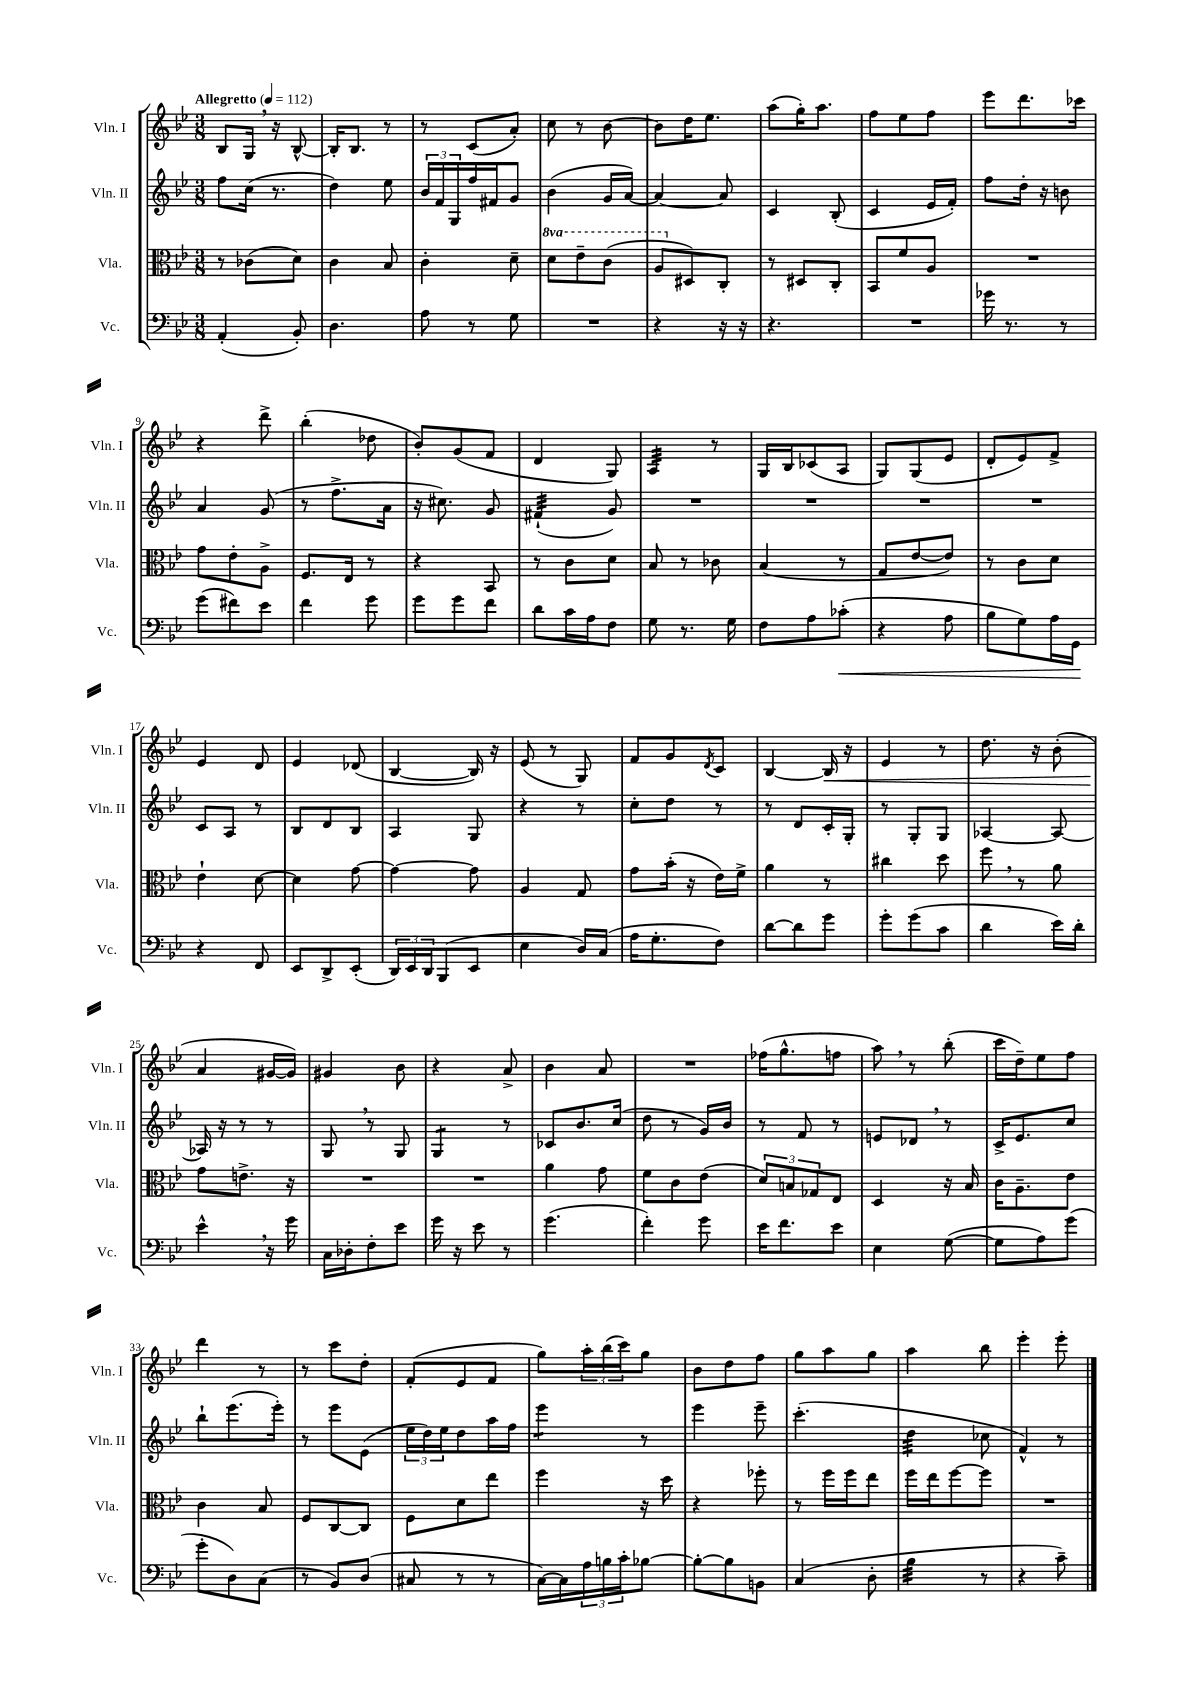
<<
\new StaffGroup <<
\new Staff = "s0" \with { instrumentName = "Vln. I" shortInstrumentName = "Vln. I" } {
    \clef treble \key bes \major \numericTimeSignature \time 3/8 \tempo "Allegretto" 4 = 112
    bes8 g16 \breathe r16 bes8~-^ |
    bes16-. bes8. r8 |
    r8 c'8( a'8-.) |
    c''8 r8 bes'8~ |
    bes'8 d''16 ees''8. |
    a''8( g''16-.) a''8. |
    f''8 ees''8 f''8 |
    ees'''8 d'''8. ces'''16 |
    r4 d'''8-> |
    bes''4-.( des''8 |
    bes'8-.) g'8( f'8 |
    d'4 g8) |
    a4:32 r8 |
    g16 bes16 ces'8( a8 |
    g8) g8( ees'8 |
    d'8-. ees'8) f'8-> |
    ees'4 d'8 |
    ees'4 des'8( |
    bes4~ bes16) r16 |
    ees'8( r8 g8) |
    f'8 g'8 \acciaccatura { d'8 } c'8 |
    bes4~ bes16\< r16 |
    ees'4 r8 |
    d''8. r16 bes'8-.( |
    a'4\! gis'16~ gis'16) |
    gis'4 bes'8 |
    r4 a'8-> |
    bes'4 a'8 |
    R4. |
    fes''16( g''8.-^ f''8 |
    a''8) \breathe r8 bes''8-.( |
    c'''16 d''16--) ees''8 f''8 |
    d'''4 r8 |
    r8 c'''8 d''8-. |
    f'8-.( ees'8 f'8 |
    g''8) \tuplet 3/2 { a''16-. bes''16( c'''16) } g''8 |
    bes'8 d''8 f''8 |
    g''8 a''8 g''8 |
    a''4 bes''8 |
    ees'''4-. ees'''8-. \bar "|." |
}
\new Staff = "s1" \with { instrumentName = "Vln. II" shortInstrumentName = "Vln. II" } {
    \clef treble \key bes \major \numericTimeSignature \time 3/8
    f''8 c''16( r8. |
    d''4) ees''8 |
    \tuplet 3/2 { bes'16 f'16 g16 } f''16 fis'16 g'8 |
    bes'4( g'16 a'16~) |
    a'4~ a'8 |
    c'4 bes8-.( |
    c'4 ees'16 f'16-.) |
    f''8 d''16-. r16 b'8 |
    a'4 g'8( |
    r8 f''8.-> a'16 |
    r16 cis''8.) g'8 |
    fis'4:32-!( g'8) |
    R4. |
    R4. |
    R4. |
    R4. |
    c'8 a8 r8 |
    bes8 d'8 bes8 |
    a4 g8 |
    r4 r8 |
    c''8-. d''8 r8 |
    r8 d'8 c'16-. g16-. |
    r8 g8-. g8 |
    aes4~ aes8~ |
    aes16 r16 r8 r8 |
    g8 \breathe r8 g8 |
    g4:8 r8 |
    ces'8 bes'8. c''16( |
    d''8 r8 g'16) bes'16 |
    r8 f'8 r8 |
    e'8 des'8 \breathe r8 |
    c'16-> ees'8. c''8 |
    bes''8-! ees'''8.( ees'''16-.) |
    r8 ees'''8 ees'8( |
    \tuplet 3/2 { ees''16 d''16) ees''16 } d''8 a''16 f''16 |
    ees'''4:8 r8 |
    ees'''4 ees'''8-- |
    c'''4.-.( |
    d''4:32 ces''8 |
    f'4-^) r8 \bar "|." |
}
\new Staff = "s2" \with { instrumentName = "Vla." shortInstrumentName = "Vla." } {
    \clef alto \key bes \major \numericTimeSignature \time 3/8 \set Staff.ottavationMarkups = #ottavation-simple-ordinals
    r8 ces'8( d'8) |
    c'4 bes8 |
    c'4-. d'8-- |
    \ottava #1 d''8 ees''8-- c''8( |
    a'8 \ottava #0 dis8) c8-. |
    r8 dis8 c8-. |
    bes,8 f'8 a8 |
    R4. |
    g'8 ees'8-. a8-> |
    f8. ees16 r8 |
    r4 bes,8 |
    r8 c'8 d'8 |
    bes8 r8 ces'8 |
    bes4( r8 |
    g8 ees'8~ ees'8) |
    r8 c'8 d'8 |
    ees'4-! d'8~ |
    d'4 g'8~ |
    g'4~ g'8 |
    a4 g8 |
    g'8 bes'16-.( r16 ees'16) f'16-> |
    a'4 r8 |
    cis''4 d''8 |
    f''8 \breathe r8 a'8 |
    g'8 e'8.-> r16 |
    R4. |
    R4. |
    a'4 g'8 |
    f'8 c'8 ees'8( |
    \tuplet 3/2 { d'8) b8 ges8 } ees8 |
    d4 r16 bes16 |
    c'16 a8.-- ees'8 |
    c'4 bes8 |
    f8 c8~ c8 |
    f8 d'8 ees''8 |
    f''4 r16 d''16 |
    r4 fes''8-. |
    r8 f''16 f''16 ees''8 |
    f''16 ees''16 f''8~ f''8 |
    R4. \bar "|." |
}
\new Staff = "s3" \with { instrumentName = "Vc." shortInstrumentName = "Vc." } {
    \clef bass \key bes \major \numericTimeSignature \time 3/8
    a,4-.( bes,8-.) |
    d4. |
    a8 r8 g8 |
    R4. |
    r4 r16 r16 |
    r4. |
    R4. |
    ges'16 r8. r8 |
    g'8( fis'8) ees'8 |
    f'4 g'8 |
    g'8 g'8 f'8 |
    d'8 c'16 a16 f8 |
    g8 r8. g16 |
    f8 a8 ces'8-.\<( |
    r4 a8 |
    bes8 g8) a16 g,16\! |
    r4 f,8 |
    ees,8 d,8-> ees,8-.( |
    \tuplet 3/2 { d,16) ees,16 d,16 } bes,,8( ees,8 |
    ees4 d16) c16( |
    a16 g8.-. f8) |
    d'8~ d'8 g'8 |
    g'8-. g'8( c'8 |
    d'4 ees'16) d'16-. |
    ees'4-^ \breathe r16 g'16 |
    c16 des16-. f8-. ees'8 |
    g'16 r16 ees'8 r8 |
    g'4.( |
    f'4-.) g'8 |
    ees'16 f'8. ees'8 |
    ees4 g8~( |
    g8 a8) g'8( |
    g'8-. d8) c8( |
    r8 bes,8) d8( |
    cis8 r8 r8 |
    c16~) c16 \tuplet 3/2 { a16 b16 c'16-. } bes8~ |
    bes8~-. bes8 b,8 |
    c4( d8-. |
    bes4:32 r8 |
    r4 c'8--) \bar "|." |
}
>>
>>
